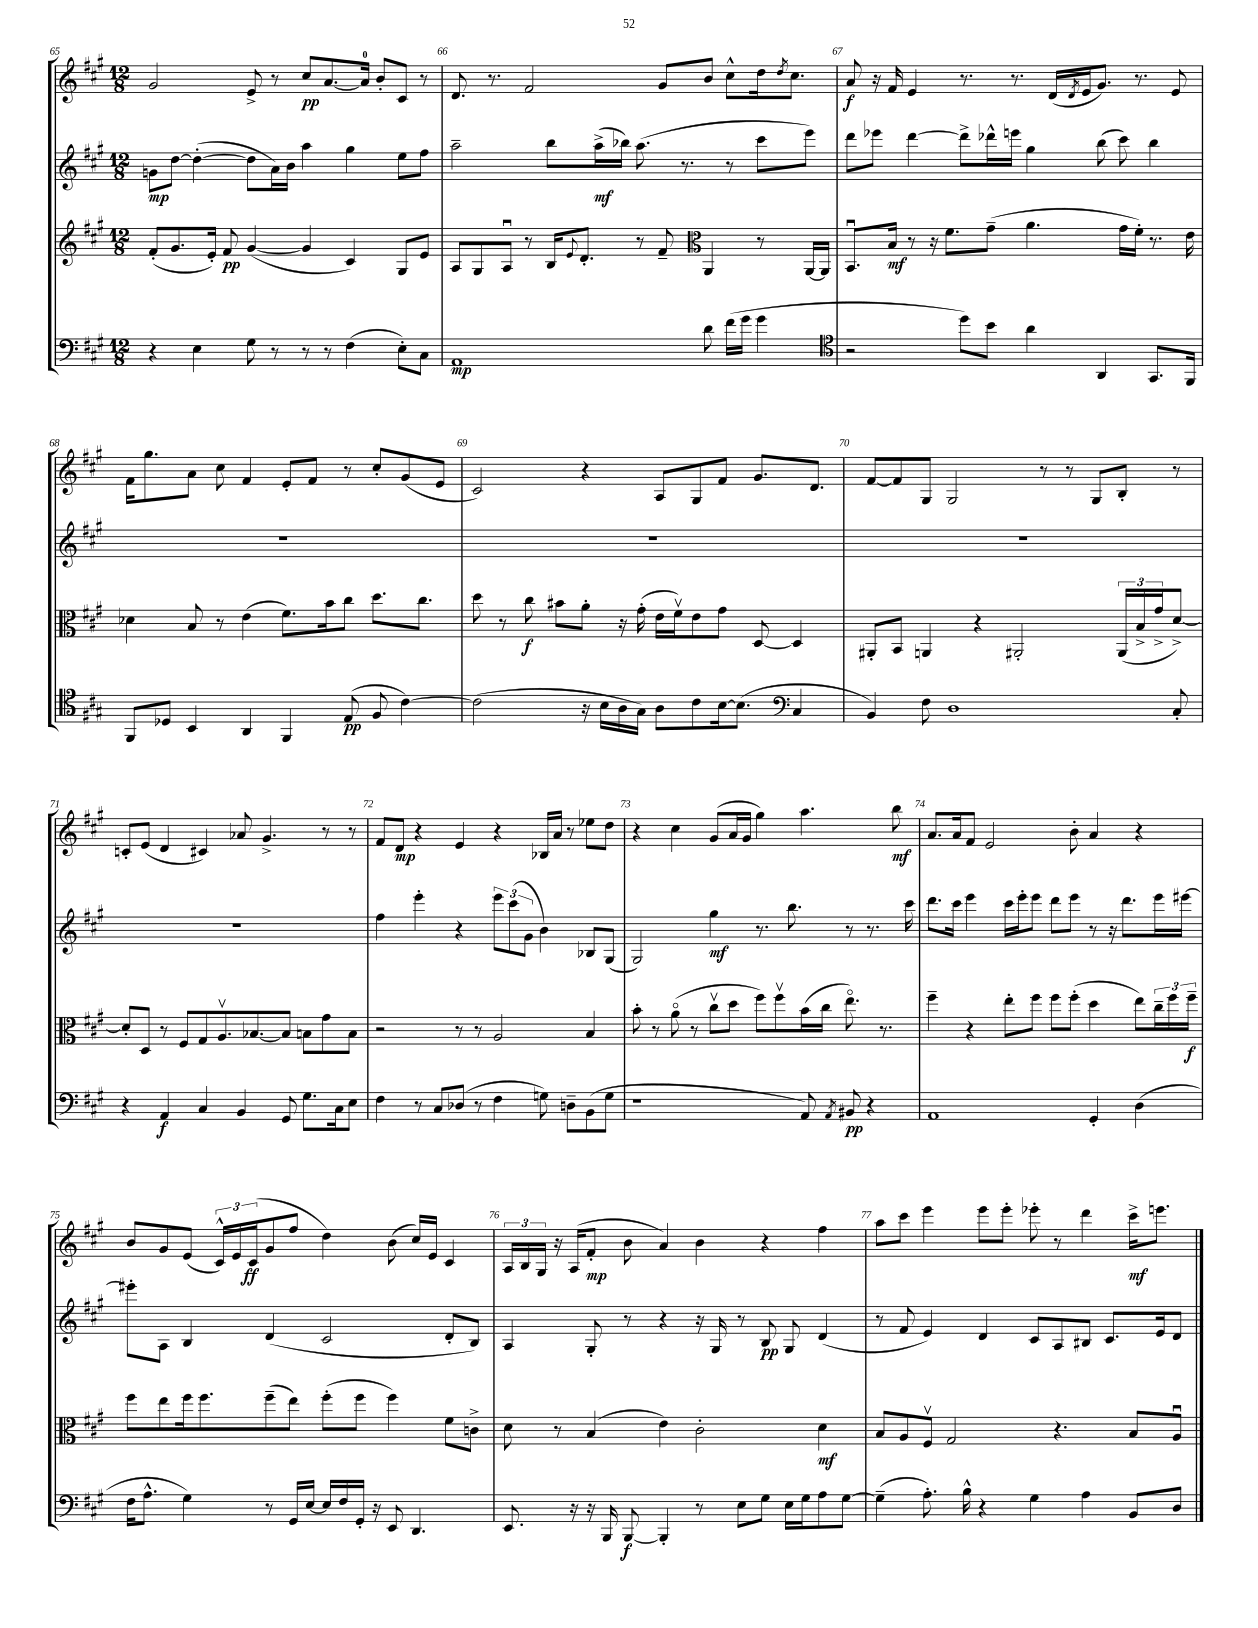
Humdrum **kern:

**kern	**dynam	**kern	**dynam	**kern	**dynam	**kern	**dynam
*part4	*part4	*part3	*part3	*part2	*part2	*part1	*part1
*staff4	*staff4	*staff3	*staff3	*staff2	*staff2	*staff1	*staff1
*clefF4	*	*clefG2	*	*clefG2	*	*clefG2	*
*k[f#c#g#]	*	*k[f#c#g#]	*	*k[f#c#g#]	*	*k[f#c#g#]	*
*M12/8	*	*M12/8	*	*M12/8	*	*M12/8	*
=65	=65	=65	=65	=65	=65	=65	=65
4r	.	(8f#'/L	.	8gn\L	mp	2g#/	.
.	.	8.g#/	.	[8dd\J	.	.	.
4E\	.	.	.	(4dd'\_	.	.	.
.	.	16e'/Jk)	.	.	.	.	.
.	.	8f#/	pp	.	.	.	.
8G#\	.	([4g#/	.	8dd\L]	.	8e^/	.
8r	.	.	.	16a\L)	.	8r	.
.	.	.	.	16b\JJ	.	.	.
8r	.	4g#/]	.	4aa\	.	8cc#/L	pp
8r	.	.	.	.	.	[8.a/	.
(4F#\	.	4c#/)	.	4gg#\	.	.	.
.	.	.	.	.	.	16a/Jk]	.
.	.	.	.	.	.	8b'/L	.
8E'\L)	.	8G#/L	.	8ee\L	.	8c#/J	.
8C#\J	.	8e/J	.	8ff#\J	.	8r	.
=66	=66	=66	=66	=66	=66	=66	=66
1AA	mp	8A/L	.	2aa~\	.	8.d/	.
.	.	8G#/	.	.	.	.	.
.	.	.	.	.	.	8.r	.
.	.	8Au/J	.	.	.	.	.
.	.	8r	.	.	.	2f#/	.
.	.	16B/KL	.	8bb\L	.	.	.
.	.	8qqe/	.	.	.	.	.
.	.	8.d'/J	.	.	.	.	.
.	.	.	.	(16aa^\L	mf	.	.
.	.	.	.	16bb-X\JJ)	.	.	.
.	.	8r	.	(8.aa\	.	.	.
.	.	8f#~/	.	.	.	8g#/L	.
.	.	.	.	8.r	.	.	.
*	*	*clefC3	*	*	*	*	*
8d\	.	4AA/	.	.	.	8b/J	.
(16f#\LL	.	.	.	8r	.	8cc#^^\L	.
16g#\JJ	.	.	.	.	.	.	.
4g#\	.	8r	.	8ccc#\L	.	16dd\k	.
.	.	.	.	.	.	8qdd/	.
.	.	.	.	.	.	8.cc#\J	.
.	.	[16AA/LL	.	8eee\J)	.	.	.
.	.	16AA/JJ]	.	.	.	.	.
=67	=67	=67	=67	=67	=67	=67	=67
*clefC4	*	*	*	*	*	*	*
2r	.	8.BBu/L	.	8ddd\L	.	8a/	f
.	.	.	.	8eee-X\J	.	16r	.
.	.	16B/Jk	mf	.	.	16f#/	.
.	.	8r	.	[4ddd\	.	4e/	.
.	.	16r	.	.	.	.	.
.	.	8.f#\L	.	.	.	.	.
8dd\L)	.	.	.	8ddd^\L]	.	8.r	.
8b\J	.	(8g#~\J	.	16ddd-X^^\L	.	.	.
.	.	.	.	16eeen\JJ	.	8.r	.
4a\	.	4.a\	.	4gg#\	.	.	.
.	.	.	.	.	.	(16d/LL	.
.	.	.	.	.	.	8qd/	.
.	.	.	.	.	.	16e/J	.
4AA/	.	.	.	(8bb\	.	8.g#/J)	.
.	.	16g#\LL	.	8ccc#\)	.	.	.
.	.	16f#'\JJ)	.	.	.	8.r	.
8.GG#/L	.	8.r	.	4bb\	.	.	.
.	.	.	.	.	.	8e/	.
16FF#/Jk	.	16e\	.	.	.	.	.
!!LO:LB:g=z
=68	=68	=68	=68	=68	=68	=68	=68
8FF#/L	.	4d-X\	.	1.r	.	16f#\KL	.
.	.	.	.	.	.	8.gg#\	.
8D-X/J	.	.	.	.	.	.	.
4BB/	.	8B/	.	.	.	8a\J	.
.	.	8r	.	.	.	8cc#\	.
4AA/	.	(4e\	.	.	.	4f#/	.
4FF#/	.	8.f#\L)	.	.	.	8e'/L	.
.	.	.	.	.	.	8f#/J	.
.	.	16b\k	.	.	.	.	.
(8E/	pp	8cc#\J	.	.	.	8r	.
8F#/	.	8.dd\L	.	.	.	8cc#'/L	.
[4c#\)	.	.	.	.	.	(8g#/	.
.	.	8.cc#\J	.	.	.	.	.
.	.	.	.	.	.	8e/J	.
=69	=69	=69	=69	=69	=69	=69	=69
(2c#\]	.	8dd\	.	1.r	.	2c#/)	.
.	.	8r	.	.	.	.	.
.	.	8cc#\	f	.	.	.	.
.	.	8b#X\L	.	.	.	.	.
16r	.	8a'\J	.	.	.	4r	.
16B\LL	.	.	.	.	.	.	.
16A\	.	16r	.	.	.	.	.
16G#\JJ)	.	(16g#'\	.	.	.	.	.
8A\L	.	16e\LL	.	.	.	8A/L	.
.	.	16f#v\J)	.	.	.	.	.
8c#\	.	8e\	.	.	.	8G#/	.
[16B\k	.	8g#\J	.	.	.	8f#/J	.
(8.B\J]	.	.	.	.	.	.	.
.	.	[8D/	.	.	.	8.g#/L	.
*clefF4	*	*	*	*	*	*	*
4C#/	.	4D/]	.	.	.	.	.
.	.	.	.	.	.	8.d/J	.
=70	=70	=70	=70	=70	=70	=70	=70
4BB/)	.	8AA#X'/L	.	1.r	.	[8f#/L	.
.	.	8BB/J	.	.	.	8f#/]	.
8F#\	.	4AAn/	.	.	.	8G#/J	.
1D	.	.	.	.	.	2G#/	.
.	.	4r	.	.	.	.	.
.	.	2AA#X'/	.	.	.	.	.
.	.	.	.	.	.	8r	.
.	.	.	.	.	.	8r	.
.	.	.	.	.	.	8G#/L	.
.	.	(24AA#/LL	.	.	.	8B'/J	.
.	.	24B^/	.	.	.	.	.
.	.	24g#^/J	.	.	.	.	.
8C#'/	.	[8d^/J)	.	.	.	8r	.
!!LO:LB:g=z
=71	=71	=71	=71	=71	=71	=71	=71
4r	.	8d'/L]	.	1.r	.	8cn'/L	.
.	.	8D/J	.	.	.	(8e/J	.
4AA/	f	8r	.	.	.	4d/	.
.	.	8F#/L	.	.	.	.	.
4C#/	.	8G#/	.	.	.	4c#X/)	.
.	.	8.Av/	.	.	.	.	.
4BB/	.	.	.	.	.	8a-X/	.
.	.	[8.B-X/	.	.	.	.	.
.	.	.	.	.	.	4.g#^/	.
8GG#/	.	8B-/J]	.	.	.	.	.
8.G#\L	.	8Bn\L	.	.	.	.	.
.	.	8g#\	.	.	.	8r	.
16C#\k	.	.	.	.	.	.	.
8E\J	.	8B\J	.	.	.	8r	.
=72	=72	=72	=72	=72	=72	=72	=72
4F#\	.	2r	.	4ff#\	.	8f#/L	.
.	.	.	.	.	.	8d/J	mp
8r	.	.	.	4eee'\	.	4r	.
8C#/L	.	.	.	.	.	.	.
(8D-X/J	.	8r	.	4r	.	4e/	.
8r	.	8r	.	.	.	.	.
4F#\	.	2A/	.	12eee\L	.	4r	.
.	.	.	.	(12ccc#\	.	.	.
.	.	.	.	12g#\J	.	.	.
8Gn\)	.	.	.	4b\)	.	16B-X/LL	.
.	.	.	.	.	.	16a/JJ	.
8Dn~\L	.	.	.	.	.	8r	.
(8BB\	.	4B/	.	8B-X/L	.	8ee-X\L	.
8G\J	.	.	.	(8G#/J	.	8dd\J	.
=73	=73	=73	=73	=73	=73	=73	=73
1r	.	8b'\	.	2G#/)	.	4r	.
.	.	8r	.	.	.	.	.
.	.	(8a\	.	.	.	4cc#\	.
.	.	8r	.	.	.	.	.
.	.	8cc#v\L	.	4gg#\	mf	(8g#/L	.
.	.	8dd\J	.	.	.	16a/L	.
.	.	.	.	.	.	16g#/JJ	.
.	.	8ff#\L)	.	8.r	.	4gg#\)	.
.	.	8ff#v\	.	.	.	.	.
.	.	.	.	8.bb\	.	.	.
8AA/)	.	(16b\L	.	.	.	4.aa\	.
.	.	16cc#\JJ	.	.	.	.	.
8qAA/	.	.	.	.	.	.	.
8BB#X/	pp	8.ee\)	.	8r	.	.	.
4r	.	.	.	8.r	.	.	.
.	.	8.r	.	.	.	.	.
.	.	.	.	.	.	8bb\	mf
.	.	.	.	16ccc#\	.	.	.
=74	=74	=74	=74	=74	=74	=74	=74
1AA	.	4ff#~\	.	8.ddd\L	.	8.a/L	.
.	.	.	.	16ccc#\Jk	.	16a/k	.
.	.	4r	.	4eee\	.	8f#/J	.
.	.	.	.	.	.	2e/	.
.	.	8ee'\L	.	16ccc#\LL	.	.	.
.	.	.	.	16eee'\J	.	.	.
.	.	8ff#\J	.	8eee\J	.	.	.
.	.	8ff#\L	.	8ddd\L	.	.	.
.	.	(8ff#'\J	.	8eee\J	.	8b'\	.
4GG#'/	.	4dd\	.	8r	.	4a/	.
.	.	.	.	16r	.	.	.
.	.	.	.	8.ddd\L	.	.	.
(4D\	.	8ee\L)	.	.	.	4r	.
.	.	24cc#~\L	.	16eee\L	.	.	.
.	.	24ff#\	.	.	.	.	.
.	.	.	.	[16eee#X\JJ	.	.	.
.	.	24ff#~\JJ	f	.	.	.	.
!!LO:LB:g=z
=75	=75	=75	=75	=75	=75	=75	=75
16F#\KL	.	8ff#\L	.	8eee#X'\L]	.	8b/L	.
8.A^^\J	.	.	.	.	.	.	.
.	.	8ee\	.	8A\J	.	8g#/	.
4G#\)	.	16ff#\k	.	4B/	.	(8e/J	.
.	.	8.ff#\	.	.	.	.	.
.	.	.	.	.	.	24c#^^/LL)	.
.	.	.	.	.	.	24e/	.
.	.	.	.	.	.	(24c#/J	ff
8r	.	(8ff#~\	.	(4d/	.	8g#/	.
16GG#/LL	.	8ee\J)	.	.	.	8ff#/J	.
[16E/JJ	.	.	.	.	.	.	.
16E/LL]	.	(8ff#'\L	.	2c#/	.	4dd\)	.
16F#/	.	.	.	.	.	.	.
16GG#'/JJ	.	8ff#\J	.	.	.	.	.
16r	.	.	.	.	.	.	.
8EE/	.	4ff#\)	.	.	.	(8b\	.
4.DD/	.	.	.	.	.	16cc#/LL)	.
.	.	.	.	.	.	16e/JJ	.
.	.	8f#\L	.	8d'/L	.	4c#/	.
.	.	8cn^\J	.	8B/J)	.	.	.
=76	=76	=76	=76	=76	=76	=76	=76
8.EE/	.	8d\	.	4A/	.	24A/LL	.
.	.	.	.	.	.	24B/	.
.	.	.	.	.	.	24G#/JJ	.
.	.	8r	.	.	.	16r	.
16r	.	.	.	.	.	(16A/KL	.
16r	.	(4B/	.	8G#'/	.	8f#'/J	mp
16BBB/	.	.	.	.	.	.	.
[8BBB/	f	.	.	8r	.	8b\	.
4BBB'/]	.	4e\)	.	4r	.	4a/)	.
8r	.	2c#'\	.	16r	.	4b\	.
.	.	.	.	16G#/	.	.	.
8E\L	.	.	.	8r	.	.	.
8G#\J	.	.	.	8B/	pp	4r	.
16E\LL	.	.	.	8G#/	.	.	.
16G#\J	.	.	.	.	.	.	.
8A\	.	4d\	mf	(4d/	.	4ff#\	.
[8G#\J	.	.	.	.	.	.	.
=77	=77	=77	=77	=77	=77	=77	=77
(4G#~\]	.	8B/L	.	8r	.	8aa\L	.
.	.	8A/	.	8f#/	.	8ccc#\J	.
8.A'\)	.	8F#v/J	.	4e/)	.	4eee\	.
.	.	2G#/	.	.	.	.	.
16B^^\	.	.	.	.	.	.	.
4r	.	.	.	4d/	.	8eee\L	.
.	.	.	.	.	.	8eee'\J	.
4G#\	.	.	.	8c#/L	.	8eee-X'\	.
.	.	4.r	.	8A/	.	8r	.
4A\	.	.	.	8B#X/J	.	4ddd\	.
.	.	.	.	8.c#/L	.	.	.
8BB/L	.	8B/L	.	.	.	16ccc#^\KL	mf
.	.	.	.	16e/k	.	8.eeen\J	.
8D/J	.	8Au/J	.	8d/J	.	.	.
==	==	==	==	==	==	==	==
*-	*-	*-	*-	*-	*-	*-	*-
